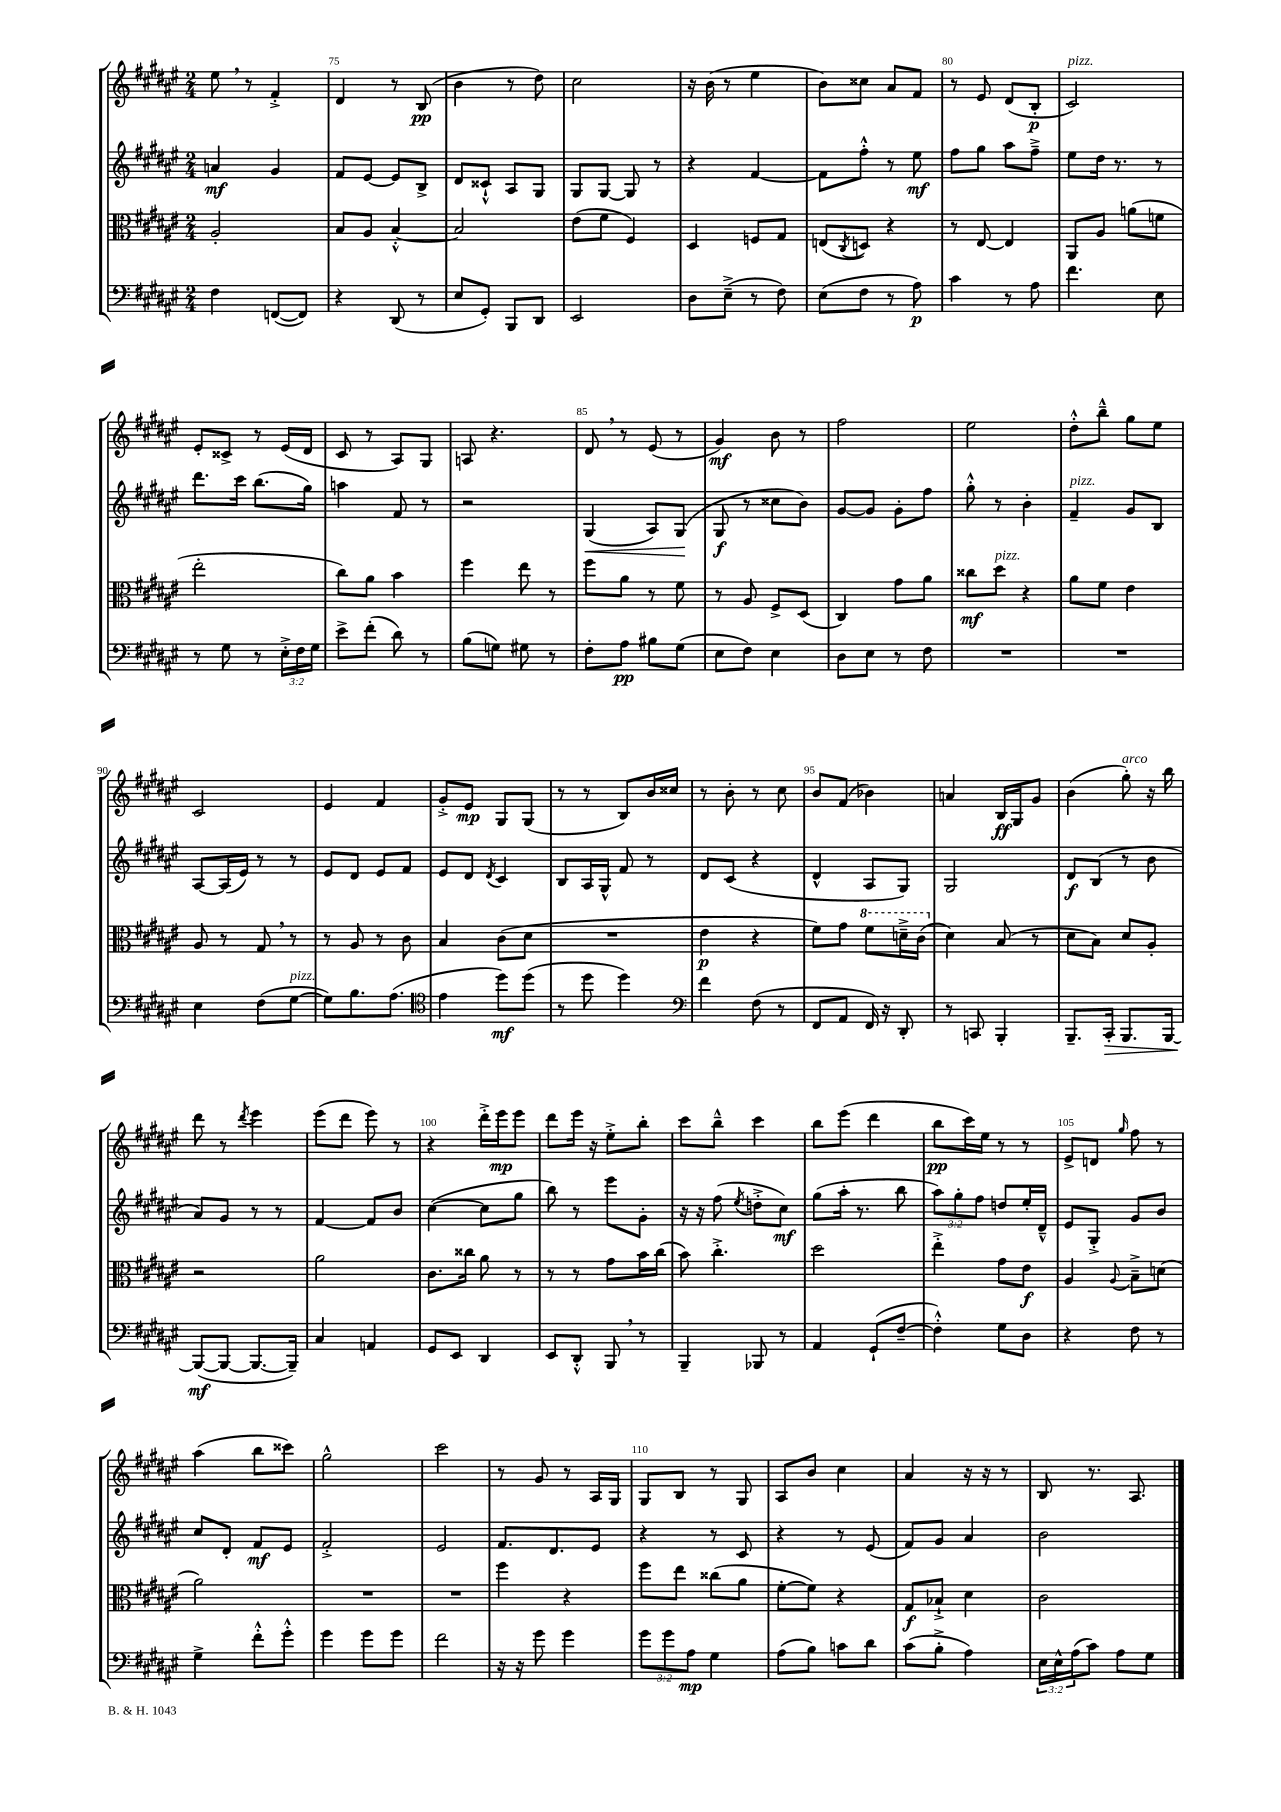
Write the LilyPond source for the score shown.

<<
\new StaffGroup <<
\new Staff = "s0" {
    \clef treble \key fis \major \numericTimeSignature \time 2/4
    eis''8 \breathe r8 fis'4-.-> |
    dis'4 r8 b8\pp( |
    b'4 r8 dis''8) |
    cis''2 |
    r16 b'16( r8 eis''4 |
    b'8) cisis''8 ais'8 fis'8 |
    r8 eis'8 dis'8( b8-.\p |
    cis'2^\markup { \italic "pizz." }) |
    eis'8-. cisis'8-> r8 eis'16( dis'16 |
    cis'8 r8 ais8) gis8 |
    a8 r4. |
    dis'8 \breathe r8 eis'8( r8 |
    gis'4\mf) b'8 r8 |
    fis''2 |
    eis''2 |
    dis''8-.-^ b''8---^ gis''8 eis''8 |
    cis'2 |
    eis'4 fis'4 |
    gis'8-.-> eis'8\mp gis8 gis8( |
    r8 r8 b8) b'16 cisis''16 |
    r8 b'8-. r8 cis''8 |
    b'8 fis'8( bes'4) |
    a'4 b16\ff gis16 gis'8 |
    b'4( gis''8-.^\markup { \italic "arco" }) r16 b''16 |
    dis'''8 r8 \acciaccatura { dis'''8 } eis'''4 |
    eis'''8( dis'''8 eis'''8) r8 |
    r4 dis'''16-.-> eis'''16\mp eis'''8 |
    dis'''8 eis'''16 r16 eis''8-.-> b''8-. |
    cis'''8 b''8---^ cis'''4 |
    b''8 eis'''8( dis'''4 |
    b''8\pp cis'''16) eis''16 r8 r8 |
    eis'8-> d'8 \grace { gis''16 } fis''8 r8 |
    ais''4( b''8 cisis'''8) |
    gis''2-^ |
    cis'''2 |
    r8 gis'8 r8 ais16 gis16 |
    gis8 b8 r8 gis8 |
    ais8 b'8 cis''4 |
    ais'4 r16 r16 r8 |
    b8 r8. ais8. \bar "|." |
}
\new Staff = "s1" {
    \clef treble \key fis \major \numericTimeSignature \time 2/4 \override Staff.TupletNumber.text = #tuplet-number::calc-fraction-text
    a'4\mf gis'4 |
    fis'8 eis'8~ eis'8 b8-> |
    dis'8 cisis'8-!-^ ais8 gis8 |
    gis8 gis8~ gis8 r8 |
    r4 fis'4~ |
    fis'8 fis''8-.-^ r8 eis''8\mf |
    fis''8 gis''8 ais''8 fis''8---> |
    eis''8 dis''16 r8. r8 |
    dis'''8. cis'''16 b''8.( gis''16) |
    a''4 fis'8 r8 |
    r2 |
    gis4\<( ais8) gis8\!( |
    gis8\f r8 cisis''8 b'8) |
    gis'8~ gis'8 gis'8-. fis''8 |
    gis''8-.-^ r8 b'4-. |
    fis'4--^\markup { \italic "pizz." } gis'8 b8 |
    ais8~ ais16( eis'16) r8 r8 |
    eis'8 dis'8 eis'8 fis'8 |
    eis'8 dis'8 \acciaccatura { dis'8 } cis'4 |
    b8 ais16 gis16-^ fis'8 r8 |
    dis'8 cis'8( r4 |
    dis'4-^ ais8 gis8) |
    gis2 |
    dis'8\f b8( r8 b'8 |
    ais'8) gis'8 r8 r8 |
    fis'4~ fis'8 b'8 |
    cis''4~( cis''8 gis''8 |
    b''8) r8 eis'''8 gis'8-. |
    r16 r16 fis''8( \acciaccatura { eis''8 } d''8-.-> cis''8\mf) |
    gis''8( ais''16-. r8. b''8 |
    \tuplet 3/2 { ais''8) gis''8-. fis''8 } d''8 eis''16-. dis'16---^ |
    eis'8 gis8-.-> gis'8 b'8 |
    cis''8 dis'8-. fis'8\mf eis'8 |
    fis'2-.-> |
    eis'2 |
    fis'8. dis'8. eis'8 |
    r4 r8 cis'8 |
    r4 r8 eis'8( |
    fis'8) gis'8 ais'4 |
    b'2 \bar "|." |
}
\new Staff = "s2" {
    \clef alto \key fis \major \numericTimeSignature \time 2/4
    ais2-. |
    b8 ais8 b4~-.-^ |
    b2 |
    eis'8( fis'8 fis4) |
    dis4 f8 gis8 |
    e8( \acciaccatura { cis8 } d8) r4 |
    r8 eis8~ eis4 |
    ais,8 ais8 a'8( f'8 |
    eis''2-. |
    cis''8) ais'8 b'4 |
    fis''4 eis''8 r8 |
    fis''8 ais'8 r8 fis'8 |
    r8 ais8 fis8-> dis8( |
    cis4) gis'8 ais'8 |
    cisis''8\mf dis''8^\markup { \italic "pizz." } r4 |
    ais'8 fis'8 eis'4 |
    ais8 r8 gis8 \breathe r8 |
    r8 ais8 r8 cis'8 |
    b4 cis'8( dis'8 |
    R2 |
    eis'4\p r4 |
    fis'8) gis'8 \ottava #1 fis''8 d''16---> cis''16( \ottava #0 |
    dis'4) b8( r8 |
    dis'8 b8) dis'8 ais8-. |
    r2 |
    ais'2 |
    cis'8. cisis''16 ais'8 r8 |
    r8 r8 gis'8 b'16 cis''16( |
    b'8) cis''4.-.-> |
    dis''2 |
    eis''4-.-> gis'8 eis'8\f |
    ais4 \appoggiatura { ais8 } b8---> d'8( |
    ais'2) |
    R2 |
    R2 |
    fis''4 r4 |
    fis''8 eis''8 cisis''8( ais'8 |
    fis'8~-. fis'8) r4 |
    gis8\f bes8-!-> dis'4 |
    cis'2 \bar "|." |
}
\new Staff = "s3" {
    \clef bass \key fis \major \numericTimeSignature \time 2/4 \override Staff.TupletNumber.text = #tuplet-number::calc-fraction-text
    fis4 f,8~( f,8) |
    r4 dis,8( r8 |
    eis8 gis,8-.) b,,8 dis,8 |
    eis,2 |
    dis8 eis8--->( r8 fis8) |
    eis8( fis8 r8 ais8\p) |
    cis'4 r8 ais8 |
    fis'4. eis8 |
    r8 gis8 r8 \tuplet 3/2 { eis16-.-> fis16 gis16 } |
    eis'8-> fis'8-.( dis'8) r8 |
    b8( g8) gis8 r8 |
    fis8-. ais8\pp bis8 gis8( |
    eis8 fis8) eis4 |
    dis8 eis8 r8 fis8 |
    R2 |
    R2 |
    eis4 fis8( gis8~^\markup { \italic "pizz." } |
    gis8) b8. ais8.( |
    \clef tenor eis'4 dis''8\mf) dis''8( |
    r8 dis''8 dis''4) |
    \clef bass fis'4 fis8( r8 |
    fis,8 ais,8 fis,16) r16 dis,8-. |
    r8 c,8 b,,4-. |
    b,,8.-- cis,16-.\> b,,8. b,,16~ |
    b,,8~\mf\!( b,,8~ b,,8.~ b,,16--) |
    cis4 a,4 |
    gis,8 eis,8 dis,4 |
    eis,8 dis,8-.-^ b,,8 \breathe r8 |
    b,,4-- bes,,8 r8 |
    ais,4 gis,8-!( fis8~-- |
    fis4-.-^) gis8 dis8 |
    r4 fis8 r8 |
    gis4-> fis'8-.-^ gis'8-.-^ |
    gis'4 gis'8 gis'8 |
    fis'2 |
    r16 r16 gis'8 gis'4 |
    \tuplet 3/2 { gis'8 gis'8 ais8\mp } gis4 |
    ais8( b8) c'8 dis'8 |
    cis'8( b8-.-> ais4) |
    \tuplet 3/2 { eis16 eis16-^ ais16( } cis'8) ais8 gis8 \bar "|." |
}
>>
>>
\layout { \context { \Score currentBarNumber = #74 \override BarNumber.break-visibility = ##(#f #t #t) barNumberVisibility = #(every-nth-bar-number-visible 5) } }
